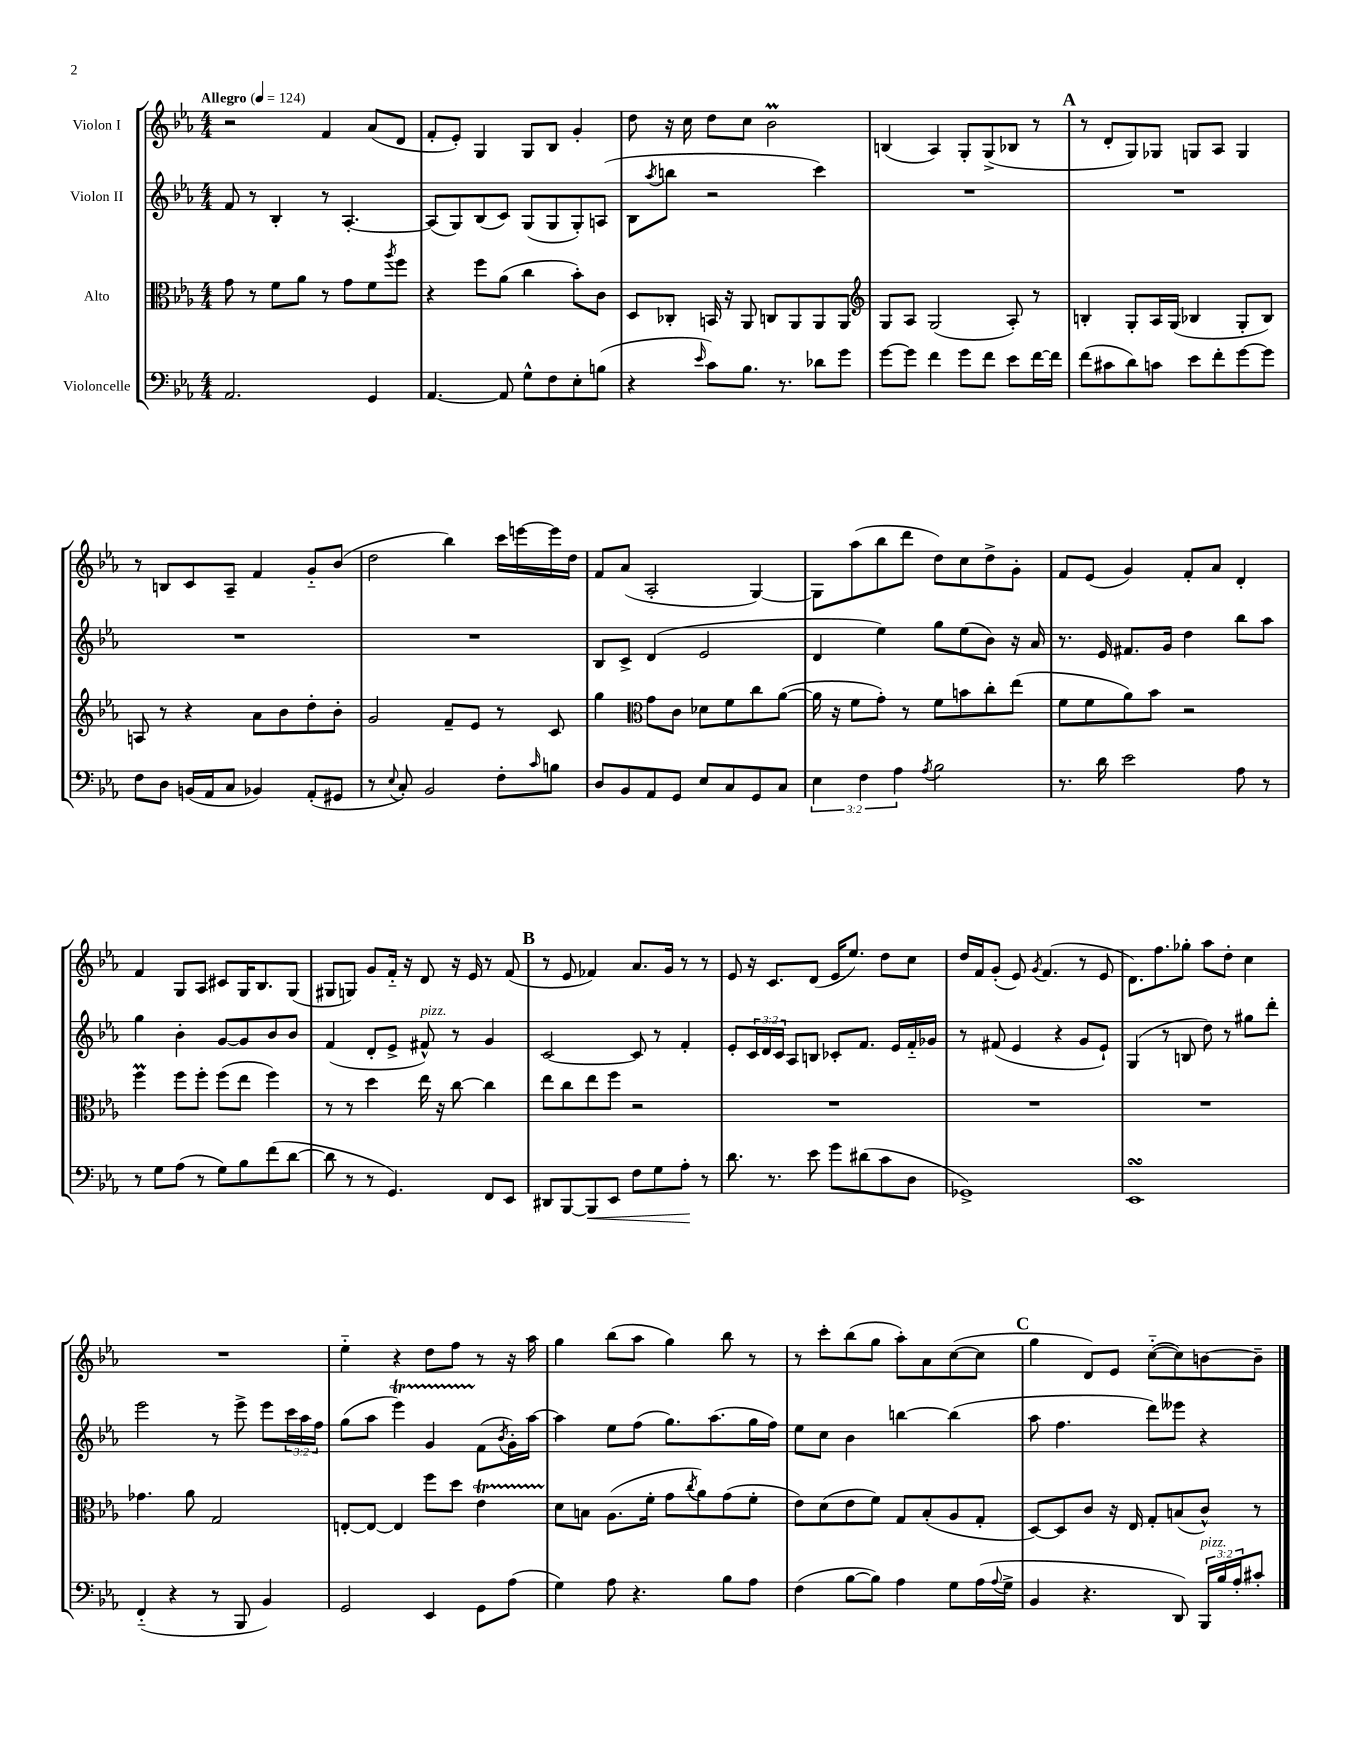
<<
\new StaffGroup <<
\new Staff = "s0" \with { instrumentName = "Violon I" } {
    \clef treble \key ees \major \numericTimeSignature \time 4/4 \tempo "Allegro" 4 = 124
    r2 f'4 aes'8( d'8 |
    f'8-. ees'8-.) g4 g8 bes8 g'4-. |
    d''8 r16 c''16 d''8 c''8 bes'2\prall |
    b4( aes4) g8-. g8->( bes8 r8 |
    \mark \markup { \bold "A" } r8 d'8-. g8) ges8 g8 aes8 g4 |
    r8 b8 c'8 aes8-- f'4 g'8-_ bes'8( |
    d''2 bes''4) c'''16 e'''16~ e'''16 d''16 |
    f'8 aes'8( aes2-. g4~) |
    g8 aes''8( bes''8 d'''8 d''8) c''8 d''8-> g'8-. |
    f'8 ees'8( g'4) f'8-. aes'8 d'4-. |
    f'4 g8 aes8 cis'8 g16 bes8. g8( |
    gis8 g8) g'8 f'16-_ r16 d'8 r16 ees'16 r8 f'8( |
    \mark \markup { \bold "B" } r8 ees'8 fes'4) aes'8. g'16 r8 r8 |
    ees'8 r16 c'8. d'8( ees'16 ees''8.) d''8 c''8 |
    d''16 f'16 g'8-.( ees'8) \acciaccatura { g'8 } f'4.( r8 ees'8 |
    d'8.) f''8. ges''8-. aes''8 d''8-. c''4 |
    R1 |
    ees''4-_ r4 d''8 f''8 r8 r16 aes''16 |
    g''4 bes''8( aes''8 g''4) bes''8 r8 |
    r8 c'''8-. bes''8( g''8 aes''8-.) aes'8 c''8~( c''8 |
    \mark \markup { \bold "C" } g''4 d'8) ees'8 c''8~-_( c''8) b'8~ b'8-- \bar "|." |
}
\new Staff = "s1" \with { instrumentName = "Violon II" } {
    \clef treble \key ees \major \numericTimeSignature \time 4/4 \override Staff.TupletNumber.text = #tuplet-number::calc-fraction-text
    f'8 r8 bes4-. r8 aes4.~-. |
    aes8( g8) bes8( c'8) g8( g8 g8-.) a8( |
    bes8 \acciaccatura { aes''8 } b''8 r2 c'''4) |
    R1 |
    \mark \markup { \bold "A" } R1 |
    R1 |
    R1 |
    bes8 c'8-> d'4( ees'2 |
    d'4 ees''4) g''8 ees''8( bes'8) r16 aes'16 |
    r8. ees'16 fis'8. g'16 d''4 bes''8 aes''8 |
    g''4 bes'4-. g'8~ g'8 bes'8 bes'8 |
    f'4( d'8-. ees'8-> fis'8-^^\markup { \italic "pizz." }) r8 g'4 |
    \mark \markup { \bold "B" } c'2~ c'8 r8 f'4-. |
    ees'8-. \tuplet 3/2 { c'16 d'16 c'16 } aes8 b8 ces'8-. f'8. ees'16 f'16-_ ges'16 |
    r8 fis'8( ees'4 r4 g'8 ees'8-!) |
    g4( r8 b8 d''8) r8 gis''8 d'''8-. |
    ees'''2 r8 ees'''8-> ees'''8 \tuplet 3/2 { c'''16 aes''16 f''16 } |
    g''8( aes''8 ees'''4\startTrillSpan) g'4 f'8\stopTrillSpan( \acciaccatura { bes'8 } g'16-.) aes''16~ |
    aes''4 ees''8 f''8( g''8.) aes''8.( g''16 f''16) |
    ees''8 c''8 bes'4 b''4~ b''4( |
    \mark \markup { \bold "C" } aes''8 f''4. d'''8) eeses'''8 r4 \bar "|." |
}
\new Staff = "s2" \with { instrumentName = "Alto" } {
    \clef alto \key ees \major \numericTimeSignature \time 4/4
    g'8 r8 f'8 aes'8 r8 g'8 f'8 \acciaccatura { aes''8 } f''8 |
    r4 f''8 aes'8( c''4 bes'8-.) c'8 |
    d8 ces8-. b,16 r16 aes,8 c8 aes,8 aes,8 aes,8 |
    \clef treble g8 aes8 g2( aes8-.) r8 |
    \mark \markup { \bold "A" } b4-. g8-. aes16 g16( bes4 g8-. bes8) |
    a8 r8 r4 aes'8 bes'8 d''8-. bes'8-. |
    g'2 f'8-- ees'8 r8 c'8 |
    g''4 \clef alto g'8 c'8 des'8 f'8 c''8 aes'8~( |
    aes'16 r16 f'8 g'8-.) r8 f'8 b'8 c''8-. ees''8( |
    f'8 f'8 aes'8) bes'8 r2 |
    f''4\prall f''8 f''8-. f''8( ees''8 f''4) |
    r8 r8 d''4 ees''16 r16 c''8~ c''4 |
    \mark \markup { \bold "B" } ees''8 c''8 ees''8 f''8 r2 |
    R1 |
    R1 |
    R1 |
    ges'4. aes'8 g2 |
    e8~-. e8~ e4 f''8 d''8 ees'4\startTrillSpan |
    d'8\stopTrillSpan b8 aes8.( f'16-. g'8 \acciaccatura { c''8 } aes'8) g'8( f'8-. |
    ees'8) d'8( ees'8 f'8) g8 bes8-.( aes8 g8-. |
    \mark \markup { \bold "C" } d8~) d8 c'8 r16 ees16 g8-. b8( c'8-^) r8 \bar "|." |
}
\new Staff = "s3" \with { instrumentName = "Violoncelle" } {
    \clef bass \key ees \major \numericTimeSignature \time 4/4 \override Staff.TupletNumber.text = #tuplet-number::calc-fraction-text
    aes,2. g,4 |
    aes,4.~ aes,8 g8-^ f8 ees8-. b8( |
    r4 \grace { ees'16 } c'8) bes8. r8. des'8 g'8 |
    g'8~ g'8 f'4 g'8 f'8 ees'8 f'16~ f'16 |
    \mark \markup { \bold "A" } f'8( cis'8 d'8) c'8 ees'8 f'8-. g'8~ g'8 |
    f8 d8 b,16( aes,16 c8 bes,4) aes,8-.( gis,8 |
    r8 \appoggiatura { ees8 } c8-.) bes,2 f8-. \grace { c'16 } b8 |
    d8 bes,8 aes,8 g,8 ees8 c8 g,8 c8 |
    \tuplet 3/2 { ees4 f4 aes4 } \acciaccatura { aes8 } bes2 |
    r8. d'16 ees'2 aes8 r8 |
    r8 g8 aes8( r8 g8) bes8 f'8( d'8~ |
    d'8 r8 r8 g,4.) f,8 ees,8 |
    \mark \markup { \bold "B" } dis,8 bes,,8~ bes,,8\< ees,8 f8 g8 aes8-.\! r8 |
    d'8. r8. ees'8 g'8 dis'8( c'8 d8 |
    ges,1->) |
    ees,1\turn |
    f,4-_( r4 r8 bes,,8 bes,4) |
    g,2 ees,4 g,8 aes8( |
    g4) aes8 r4. bes8 aes8 |
    f4( bes8~ bes8) aes4 g8 aes16( \appoggiatura { aes8 } g16-> |
    \mark \markup { \bold "C" } bes,4 r4. d,8) \tuplet 3/2 { bes,,16^\markup { \italic "pizz." } bes16 aes16-. } cis'8-. \bar "|." |
}
>>
>>
\layout { \context { \Score \remove "Bar_number_engraver" } }
